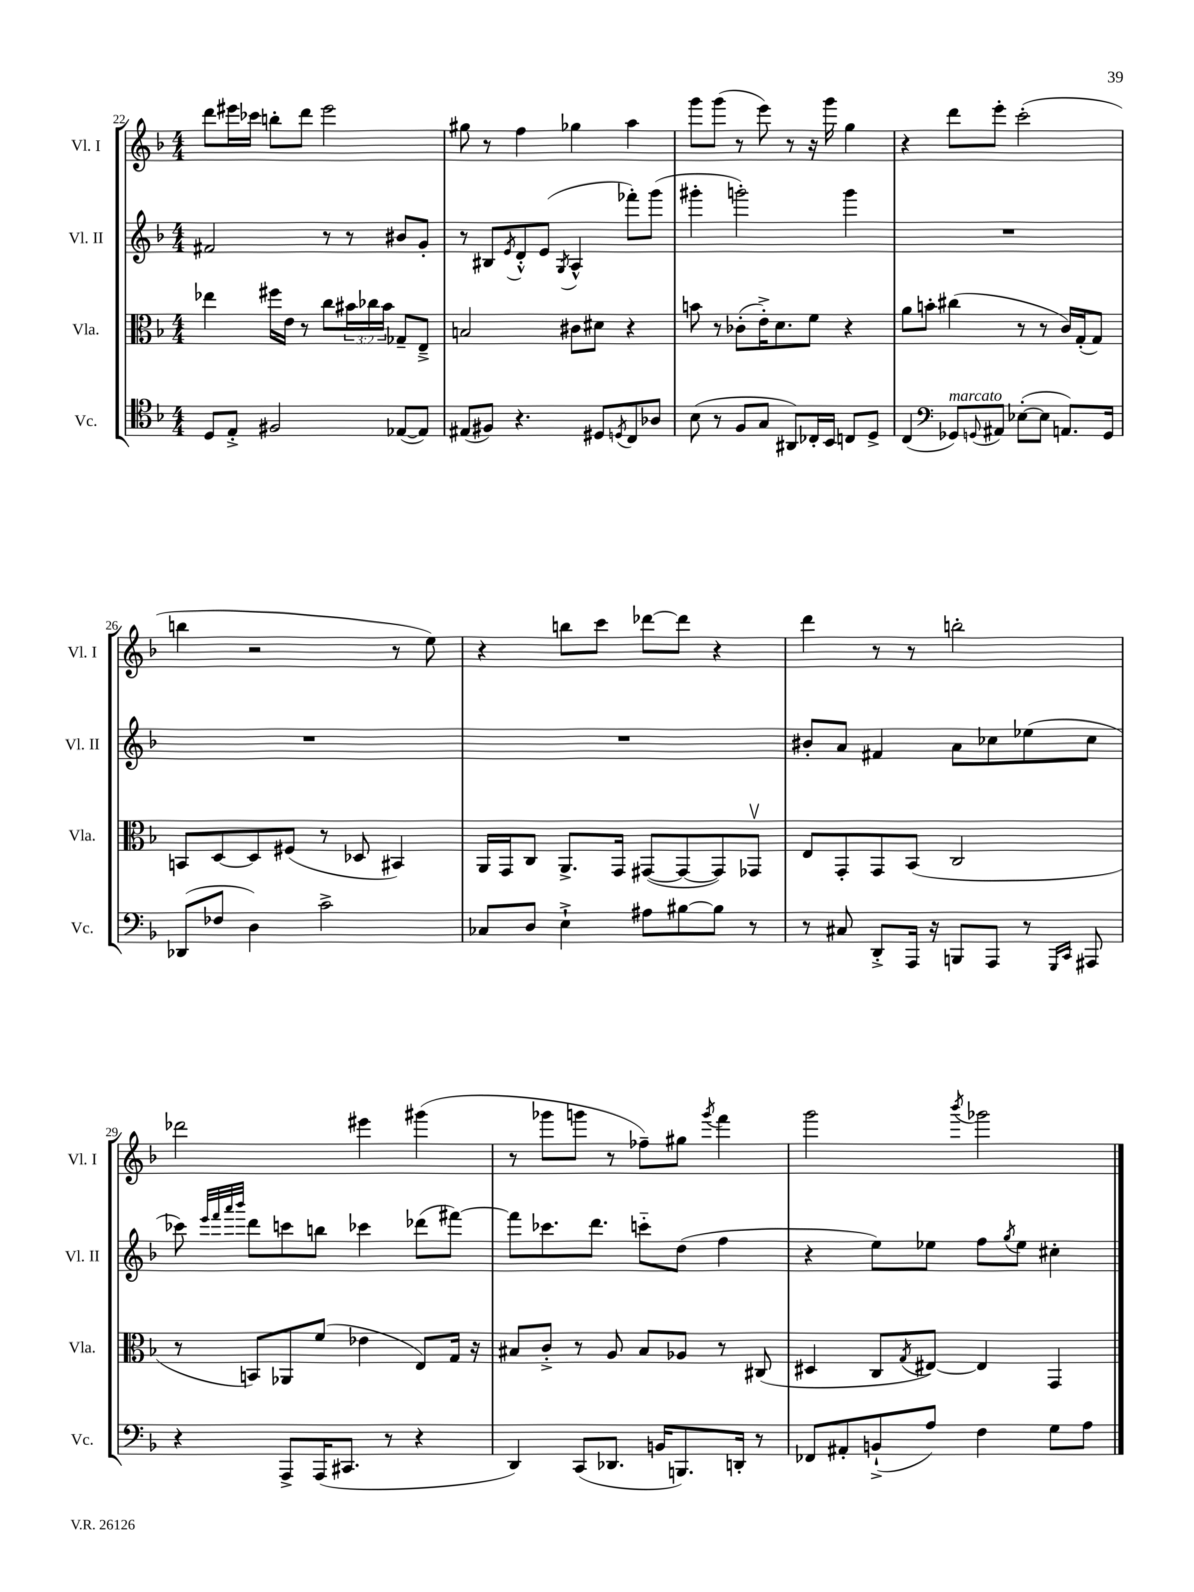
<<
\new StaffGroup <<
\new Staff = "s0" \with { instrumentName = "Vl. I" shortInstrumentName = "Vl. I" } {
    \clef treble \key f \major \numericTimeSignature \time 4/4
    d'''8 eis'''16 ces'''16 b''8-. d'''8 eis'''2 |
    gis''8 r8 f''4 ges''4 a''4 |
    g'''8 g'''8( r8 e'''8) r8 r16 g'''16 g''4 |
    r4 d'''8 e'''8-. c'''2-.( |
    b''4 r2 r8 e''8) |
    r4 b''8 c'''8 des'''8~ des'''8 r4 |
    d'''4 r8 r8 b''2-. |
    des'''2 eis'''4 gis'''4( |
    r8 ges'''8 g'''8 r8 fes''8--) gis''8 \acciaccatura { g'''8 } f'''4 |
    g'''2 \acciaccatura { bes'''8 } ges'''2 \bar "|." |
}
\new Staff = "s1" \with { instrumentName = "Vl. II" shortInstrumentName = "Vl. II" } {
    \clef treble \key f \major \numericTimeSignature \time 4/4
    fis'2 r8 r8 bis'8 g'8-. |
    r8 bis8 \acciaccatura { e'8 } d'8-.-^ e'8( \acciaccatura { g8 } a4-^ fes'''8-.) g'''8( |
    gis'''4-. g'''2-.) g'''4 |
    R1 |
    R1 |
    R1 |
    bis'8-. a'8 fis'4 a'8 ces''8 ees''8( ces''8 |
    ces'''8) \grace { e'''32 f'''32 a'''32 bes'''32 } d'''8 c'''8 b''8 ces'''4 des'''8( fis'''8~) |
    fis'''8 ces'''8. d'''8. c'''8-_ d''8( f''4 |
    r4 e''8) ees''8 f''8 \acciaccatura { g''8 } ees''8 cis''4-. \bar "|." |
}
\new Staff = "s2" \with { instrumentName = "Vla." shortInstrumentName = "Vla." } {
    \clef alto \key f \major \numericTimeSignature \time 4/4 \override Staff.TupletNumber.text = #tuplet-number::calc-fraction-text
    ees''4 fis''16 e'16 r8 c''8 \tuplet 3/2 { bis'16 ces''16 bis'16 } ges8-- e8---> |
    b2 cis'8 dis'8 r4 |
    b'8 r8 ces'8-.( e'16-.->) d'8. f'8 r4 |
    a'8 b'8-. cis''4( r8 r8 c'16) g16-.( g8) |
    b,8 d8~ d8 fis8( r8 des8 bis,4) |
    a,16 g,16 c8 a,8.-> g,16 gis,8~( gis,8~ gis,8) ges,8\upbow |
    e8 g,8-. g,8 bes,8( c2 |
    r8 b,8) aes,8 f'8( ees'4 e8) g16 r16 |
    bis8 c'8-.-> r8 a8 bis8 aes8 r8 cis8( |
    dis4 c8 \acciaccatura { g8 } eis8~) eis4 g,4 \bar "|." |
}
\new Staff = "s3" \with { instrumentName = "Vc." shortInstrumentName = "Vc." } {
    \clef tenor \key f \major \numericTimeSignature \time 4/4
    d8 e8-.-> fis2 ees8~( ees8) |
    eis8( fis8) r4. dis8 \acciaccatura { d8 } c8 aes8 |
    bes8( r8 f8 g8 ais,8) ces16-. bes,16 c8 d8-> |
    c4( \clef bass ges,8^\markup { \italic "marcato" }) \appoggiatura { g,8 } ais,8 ees8~-.( ees8 a,8.) g,16 |
    des,8( fes8 d4) c'2-> |
    ces8 d8 e4-!-> ais8 bis8~ bis8 r8 |
    r8 cis8 d,8-.-> a,,16 r16 b,,8 a,,8 r8 \grace { g,,16 c,16 } ais,,8 |
    r4 a,,8-> a,,16( cis,8. r8 r4 |
    d,4) c,8( des,8. b,16 b,,8.) d,16-. r8 |
    fes,8 ais,8-. b,8-!->( a8) f4 g8 a8 \bar "|." |
}
>>
>>
\layout { \context { \Score currentBarNumber = #22 } }
